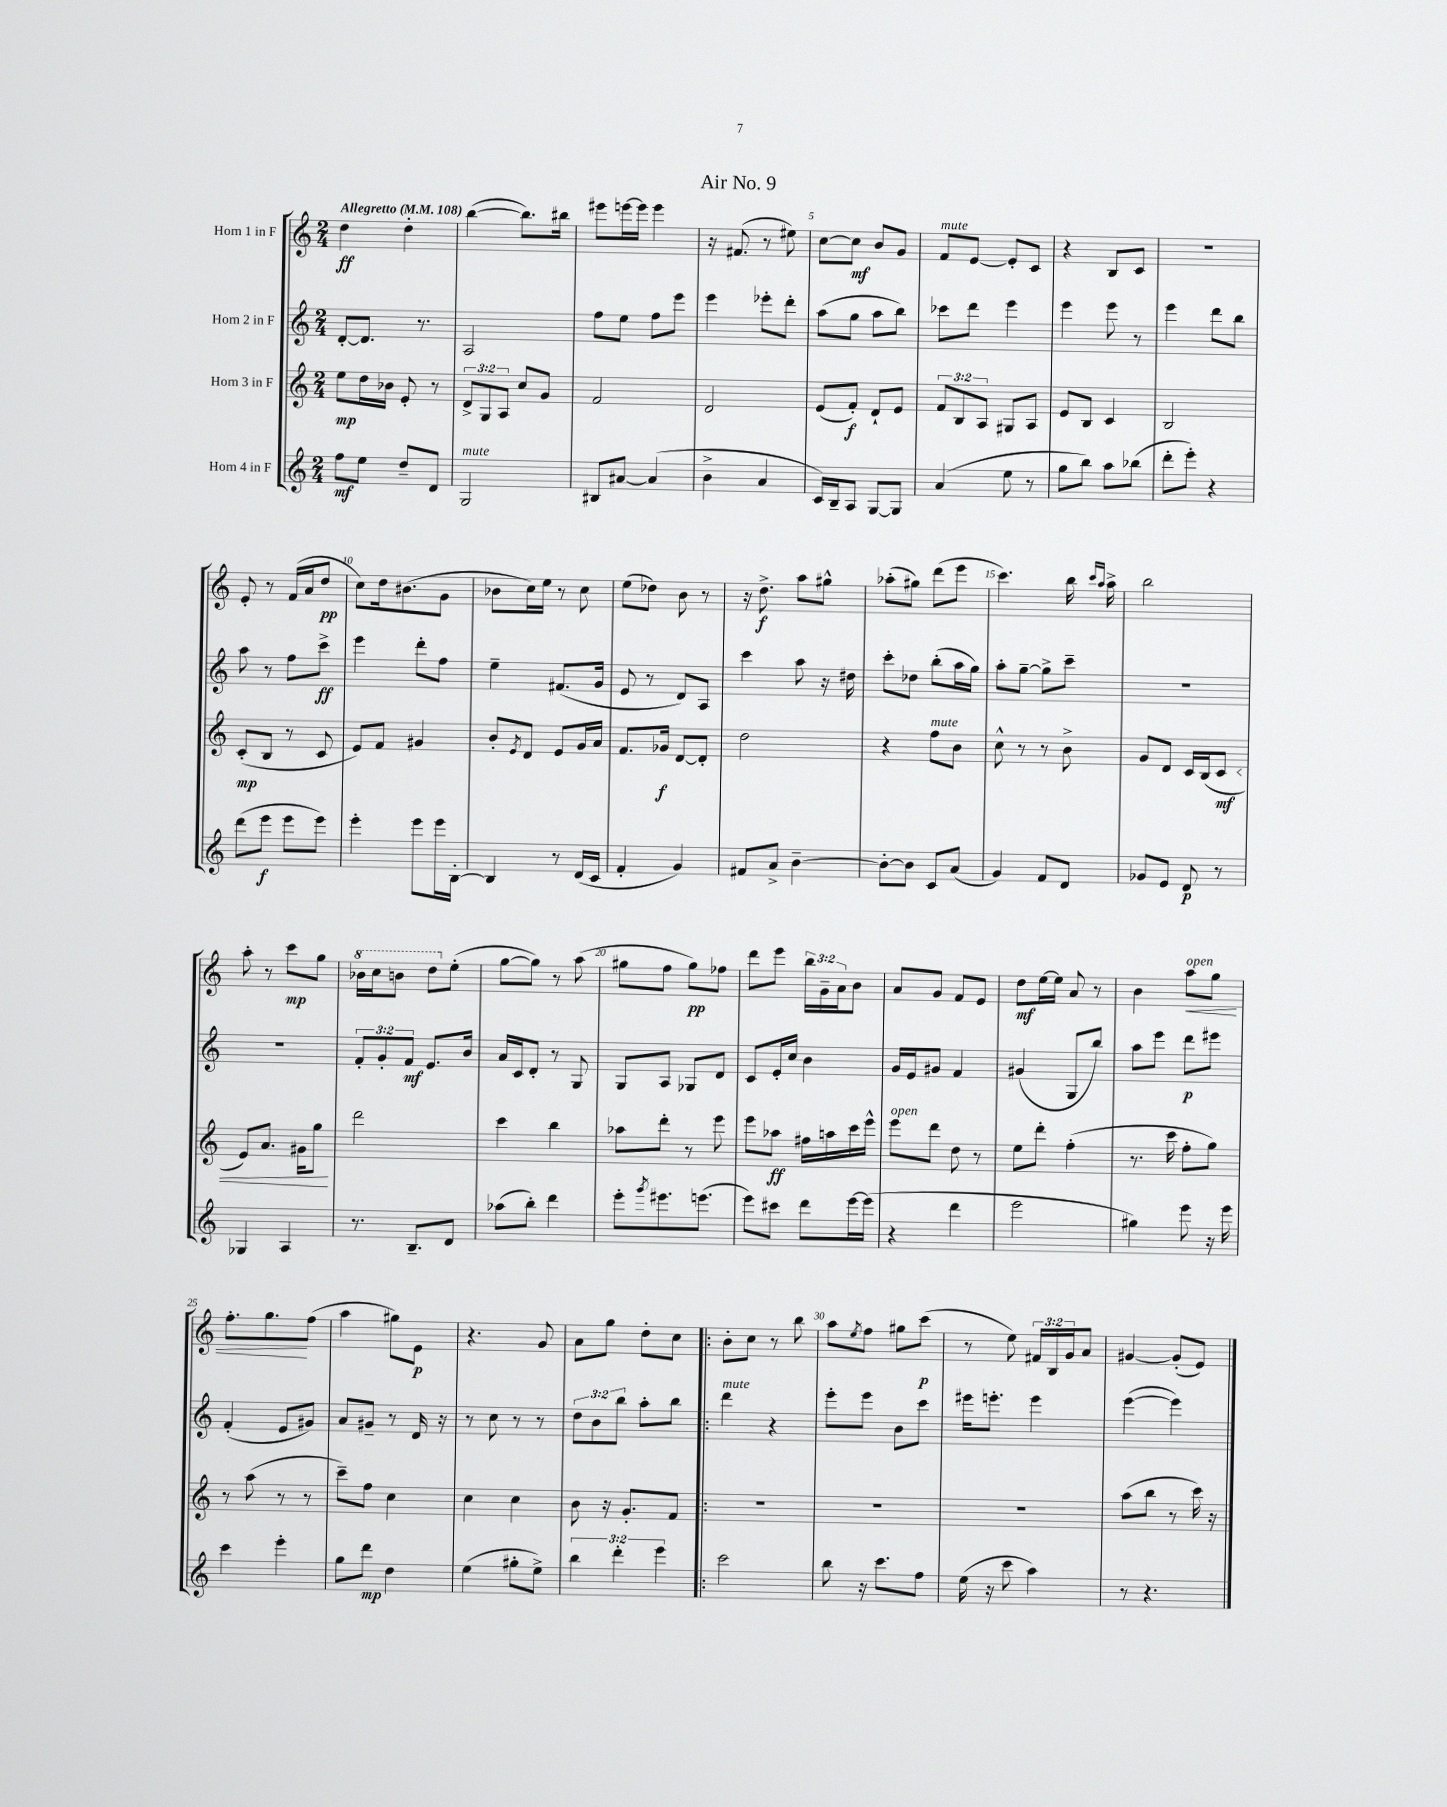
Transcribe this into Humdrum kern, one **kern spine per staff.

**kern	**dynam	**kern	**dynam	**kern	**dynam	**kern	**dynam
*part4	*part4	*part3	*part3	*part2	*part2	*part1	*part1
*staff4	*staff4	*staff3	*staff3	*staff2	*staff2	*staff1	*staff1
*I"Horn 4 in F	*	*I"Horn 3 in F	*	*I"Horn 2 in F	*	*I"Horn 1 in F	*
*clefG2	*	*clefG2	*	*clefG2	*	*clefG2	*
*k[]	*	*k[]	*	*k[]	*	*k[]	*
*M2/4	*	*M2/4	*	*M2/4	*	*M2/4	*
*MM108	*	*MM108	*	*MM108	*	*MM108	*
=1	=1	=1	=1	=1	=1	=1	=1
!	!	!	!	!	!	!LO:TX:a:B:t=Allegretto	!
8ff\L	mf	8ee\L	mp	[8d'/L	.	4dd\	ff
8ee\J	.	16dd\L	.	8.d/J]	.	.	.
.	.	16b-X\JJ	.	.	.	.	.
8dd~/L	.	8e'/	.	.	.	4dd'\	.
.	.	.	.	8.r	.	.	.
8d/J	.	8r	.	.	.	.	.
=2	=2	=2	=2	=2	=2	=2	=2
!LO:TX:a:i:t=mute	!	!	!	!	!	!	!
2G/	.	12d^/L	.	2A/	.	([4bb\	.
.	.	12G/	.	.	.	.	.
.	.	12A/J	.	.	.	.	.
.	.	8cc/L	.	.	.	8.bb\L])	.
.	.	8g/J	.	.	.	.	.
.	.	.	.	.	.	16bb#X\Jk	.
=3	=3	=3	=3	=3	=3	=3	=3
8B#X/L	.	2f/	.	8ff\L	.	8eee#X\L	.
[8a#X/J	.	.	.	8ee\J	.	[16eeen\L	.
.	.	.	.	.	.	16eee\JJ]	.
(4a#/]	.	.	.	8ff\L	.	4eee\	.
.	.	.	.	8eee\J	.	.	.
=4	=4	=4	=4	=4	=4	=4	=4
4b^\	.	2d/	.	4eee\	.	16r	.
.	.	.	.	.	.	(8.f#X/	.
4a/	.	.	.	8eee-X'\L	.	8r	.
.	.	.	.	8ddd'\J	.	8ee#X\)	.
=5	=5	=5	=5	=5	=5	=5	=5
16c/LL)	.	(8e/L	.	(8aa\L	.	[8cc\L	.
16B~/J	.	.	.	.	.	.	.
8A/J	.	8f'/J)	f	8gg\J	.	8cc\J]	mf
[8G/L	.	8d`/L	.	8aa\L	.	8b/L	.
8G/J]	.	8e/J	.	8bb\J)	.	8g/J	.
=6	=6	=6	=6	=6	=6	=6	=6
!	!	!	!	!	!	!LO:TX:a:i:t=mute	!
(4a/	.	12f/L	.	8ccc-X\L	.	8f/L	.
.	.	12B/	.	.	.	.	.
.	.	.	.	8ddd\J	.	[8e/J	.
.	.	12A/J	.	.	.	.	.
8ee\	.	8G#X/L	.	4eee\	.	8e'/L]	.
8r	.	8A/J	.	.	.	8c/J	.
=7	=7	=7	=7	=7	=7	=7	=7
8gg\L	.	8e/L	.	4eee\	.	4r	.
8bb\J)	.	8B/J	.	.	.	.	.
8aa\L	.	4c/	.	8eee\	.	8B/L	.
(8bb-X\J	.	.	.	8r	.	8c/J	.
=8	=8	=8	=8	=8	=8	=8	=8
8ddd'\L	.	2B/	.	4eee\	.	2r	.
8eee'\J)	.	.	.	.	.	.	.
4r	.	.	.	8ddd\L	.	.	.
.	.	.	.	8bb\J	.	.	.
!!LO:LB:g=z
=9	=9	=9	=9	=9	=9	=9	=9
(8ddd\L	.	(8c'/L	mp	8aa\	.	8e'/	.
8eee\J	f	8B/J	.	8r	.	8r	.
8eee\L	.	8r	.	8ff\L	.	(16f/LL	.
.	.	.	.	.	.	16a/J	.
8eee\J)	.	8c/	.	8ccc^\J	ff	8dd/J	pp
=10	=10	=10	=10	=10	=10	=10	=10
4eee'\	.	8e/L)	.	4eee\	.	8cc\L)	.
.	.	8f/J	.	.	.	16dd\k	.
.	.	.	.	.	.	(8.b#X\	.
8eee\L	.	4g#X/	.	8ddd'\L	.	.	.
16eee\L	.	.	.	8ff\J	.	8g\J	.
[16B'\JJ	.	.	.	.	.	.	.
=11	=11	=11	=11	=11	=11	=11	=11
4B/]	.	8b'/L	.	4ee~\	.	8b-X\L	.
.	.	8qe/	.	.	.	.	.
.	.	8d/J	.	.	.	16cc\L)	.
.	.	.	.	.	.	16ee\JJ	.
8r	.	8e/L	.	(8.f#X/L	.	8r	.
(16d/LL	.	16g/L	.	.	.	8cc\	.
16c/JJ	.	16a/JJ	.	16g/Jk	.	.	.
=12	=12	=12	=12	=12	=12	=12	=12
4f'/	.	8.f/L	.	8e/	.	(8ee\L	.
.	.	.	.	8r	.	8dd-X\J)	.
.	.	16g-X/Jk	f	.	.	.	.
4g/)	.	[8d/L	.	8d/L)	.	8b\	.
.	.	8d'/J]	.	8A/J	.	8r	.
=13	=13	=13	=13	=13	=13	=13	=13
8f#X/L	.	2dd\	.	4ccc\	.	16r	.
.	.	.	.	.	.	8.dd^\	f
8a^/J	.	.	.	.	.	.	.
[4b~\	.	.	.	8aa\	.	8aa\L	.
.	.	.	.	16r	.	8gg#X^^\J	.
.	.	.	.	16dd#X\	.	.	.
=14	=14	=14	=14	=14	=14	=14	=14
8b'\L_	.	4r	.	8ccc'\L	.	(8aa-X'\L	.
8b\J]	.	.	.	8dd-X\J	.	8gg#X\J)	.
!	!	!LO:TX:a:i:t=mute	!	!	!	!	!
8c/L	.	8ff\L	.	(8bb'\L	.	(8ddd\L	.
(8a/J	.	8b\J	.	16aa\L	.	8eee\J	.
.	.	.	.	16gg\JJ)	.	.	.
=15	=15	=15	=15	=15	=15	=15	=15
4g/)	.	8cc^^\	.	8aa'\L	.	4.ccc\)	.
.	.	8r	.	[8gg~\J	.	.	.
8f/L	.	8r	.	8gg^\L]	.	.	.
8d/J	.	8b^\	.	8ccc~\J	.	16bb\	.
.	.	.	.	.	.	16qqccc/LL	.
.	.	.	.	.	.	16qqaa/JJ	.
.	.	.	.	.	.	16aa^\	.
=16	=16	=16	=16	=16	=16	=16	=16
8g-X/L	.	8g/L	.	2r	.	2bb\	.
8e/J	.	8d/J	.	.	.	.	.
8d/	p	16c/LL	.	.	.	.	.
.	.	(16B/J	.	.	.	.	.
!	!	!	!LO:HP:b	!	!	!	!
8r	.	8c/J	< mf	.	.	.	.
!!LO:LB:g=z
=17	=17	=17	=17	=17	=17	=17	=17
4G-X/	.	8e/L)	.	2r	.	8aa'\	.
.	.	8.a/J	.	.	.	8r	.
4A/	.	.	.	.	.	8ccc\L	mp
.	.	16g#X\KL	.	.	.	.	.
.	.	8gg\J	.	.	.	8gg\J	.
.	.	.	[	.	.	.	.
=18	=18	=18	=18	=18	=18	=18	=18
*	*	*	*	*	*	*8va	*
8.r	.	2ddd\	.	12f'/L	.	16bb-X\LL	.
.	.	.	.	.	.	16ccc\J	.
.	.	.	.	12g'/	.	.	.
.	.	.	.	.	.	8bbn\J	.
.	.	.	.	12f/J	mf	.	.
8.B~/L	.	.	.	.	.	.	.
.	.	.	.	8.e/L	.	8ddd\L	.
*	*	*	*	*	*	*X8va	*
8d/J	.	.	.	.	.	(8ee'\J	.
.	.	.	.	16b/Jk	.	.	.
=19	=19	=19	=19	=19	=19	=19	=19
(8aa-X\L	.	4ccc\	.	16a/LL	.	[8gg\L	.
.	.	.	.	16c/J	.	.	.
8bb'\J)	.	.	.	8d'/J	.	8gg\J])	.
4ddd\	.	4bb\	.	8r	.	8r	.
.	.	.	.	8G/	.	(8aa\	.
=20	=20	=20	=20	=20	=20	=20	=20
8eee'\L	.	8aa-X\L	.	8G/L	.	8gg#X\L	.
8qggg/	.	.	.	.	.	.	.
8.eee#X\	.	8ddd'\J	.	8A/J	.	8ff\J	.
.	.	8r	.	8G-X/L	.	8gg#\L)	pp
(8.eeen\J	.	.	.	.	.	.	.
.	.	8eee\	.	8d/J	.	8ff-X\J	.
=21	=21	=21	=21	=21	=21	=21	=21
8eee\L)	.	8eee\L	.	8c/L	.	8ddd\L	.
8ccc#X\J	.	8aa-X\J	ff	16e'/L	.	8eee\J	.
.	.	.	.	16cc/JJ	.	.	.
8ddd\L	.	16ff#X\LL	.	4b\	.	24bb\LL	.
.	.	.	.	.	.	24g~\	.
.	.	16aan\	.	.	.	.	.
.	.	.	.	.	.	24a\J	.
[16eee\L	.	16ccc\	.	.	.	8b\J	.
(16eee\JJ]	.	16eee^^\JJ	.	.	.	.	.
=22	=22	=22	=22	=22	=22	=22	=22
!	!	!LO:TX:a:i:t=open	!	!	!	!	!
4r	.	8eee\L	.	16g/LL	.	8a/L	.
.	.	.	.	16e/J	.	.	.
.	.	8ddd\J	.	8g#X/J	.	8g/J	.
4ddd\	.	8dd\	.	4f/	.	8f/L	.
.	.	8r	.	.	.	8e/J	.
=23	=23	=23	=23	=23	=23	=23	=23
2eee\	.	8ee\L	.	(4g#X/	.	8dd\L	mf
.	.	8ddd'\J	.	.	.	[16ee\L	.
.	.	.	.	.	.	16ee\JJ]	.
.	.	(4ff'\	.	8G/L	.	8a/	.
.	.	.	.	8bb/J)	.	8r	.
=24	=24	=24	=24	=24	=24	=24	=24
4gg#X\)	.	8.r	.	8aa\L	.	4b\	.
.	.	.	.	8eee\J	.	.	.
.	.	16ccc\	.	.	.	.	.
!	!	!	!	!	!	!LO:TX:a:i:t=open	!
!	!	!	!	!	!	!	!LO:HP:b
8eee\	.	8ff'\L	.	8ddd\L	p	8aa\L	<
16r	.	8gg\J)	.	8eee#X\J	.	8gg\J	.
16eee\	.	.	.	.	.	.	.
!!LO:LB:g=z
=25	=25	=25	=25	=25	=25	=25	=25
4ccc\	.	8r	.	(4f'/	.	8.ff'\L	.
.	.	(8aa\	.	.	.	.	.
.	.	.	.	.	.	8.gg\	.
4eee'\	.	8r	.	8e/L	.	.	.
.	.	8r	.	8g#X/J)	.	(8ff\J	[
=26	=26	=26	=26	=26	=26	=26	=26
8gg\L	.	8ccc~\L)	.	8a/L	.	4aa\	.
8ddd\J	mp	8ff\J	.	8g#X~/J	.	.	.
4dd\	.	4cc\	.	8r	.	8gg#X\L)	.
.	.	.	.	16d/	.	8e\J	p
.	.	.	.	16r	.	.	.
=27	=27	=27	=27	=27	=27	=27	=27
(4ee\	.	4cc\	.	8r	.	4.r	.
.	.	.	.	8cc\	.	.	.
8gg#X'\L	.	4cc\	.	8r	.	.	.
8ee^\J)	.	.	.	8r	.	8g/	.
=28	=28	=28	=28	=28	=28	=28	=28
6bb\	.	8b\	.	12dd\L	.	8a\L	.
.	.	.	.	12b\	.	.	.
.	.	16r	.	.	.	8gg\J	.
6ddd'\	.	.	.	12bb\J	.	.	.
.	.	8.g'/L	.	.	.	.	.
.	.	.	.	8aa'\L	.	8dd'\L	.
6eee\	.	.	.	.	.	.	.
.	.	8f/J	.	8bb\J	.	8cc\J	.
=29!|:	=29!|:	=29!|:	=29!|:	=29!|:	=29!|:	=29!|:	=29!|:
!	!	!	!	!LO:TX:a:i:t=mute	!	!	!
2ccc\	.	2r	.	4ddd\	.	8b'\L	.
.	.	.	.	.	.	8cc\J	.
.	.	.	.	4r	.	8r	.
.	.	.	.	.	.	8bb\	.
=30	=30	=30	=30	=30	=30	=30	=30
8bb\	.	2r	.	8eee'\L	.	8aa\L	.
.	.	.	.	.	.	8qee/	.
16r	.	.	.	8eee\J	.	8ff\J	.
8.ccc\L	.	.	.	.	.	.	.
.	.	.	.	8b\L	.	8gg#X\L	.
8ff\J	.	.	.	8ccc\J	.	(8ccc\J	p
=31	=31	=31	=31	=31	=31	=31	=31
(16ee\	.	2r	.	16eee#X\KL	.	8r	.
16r	.	.	.	8.eeen'\J	.	.	.
8ccc\	.	.	.	.	.	8ee\)	.
4aa\)	.	.	.	4eee\	.	24f#X/LL	.
.	.	.	.	.	.	24B/	.
.	.	.	.	.	.	24g/J	.
.	.	.	.	.	.	8a/J	.
=32	=32	=32	=32	=32	=32	=32	=32
8r	.	(8aa\L	.	([4eee\	.	[4g#X/	.
4.r	.	8bb\J	.	.	.	.	.
.	.	8r	.	4eee\])	.	(8g#'/L]	.
.	.	16ccc\)	.	.	.	8e/J)	.
.	.	16r	.	.	.	.	.
==	==	==	==	==	==	==	==
*-	*-	*-	*-	*-	*-	*-	*-
